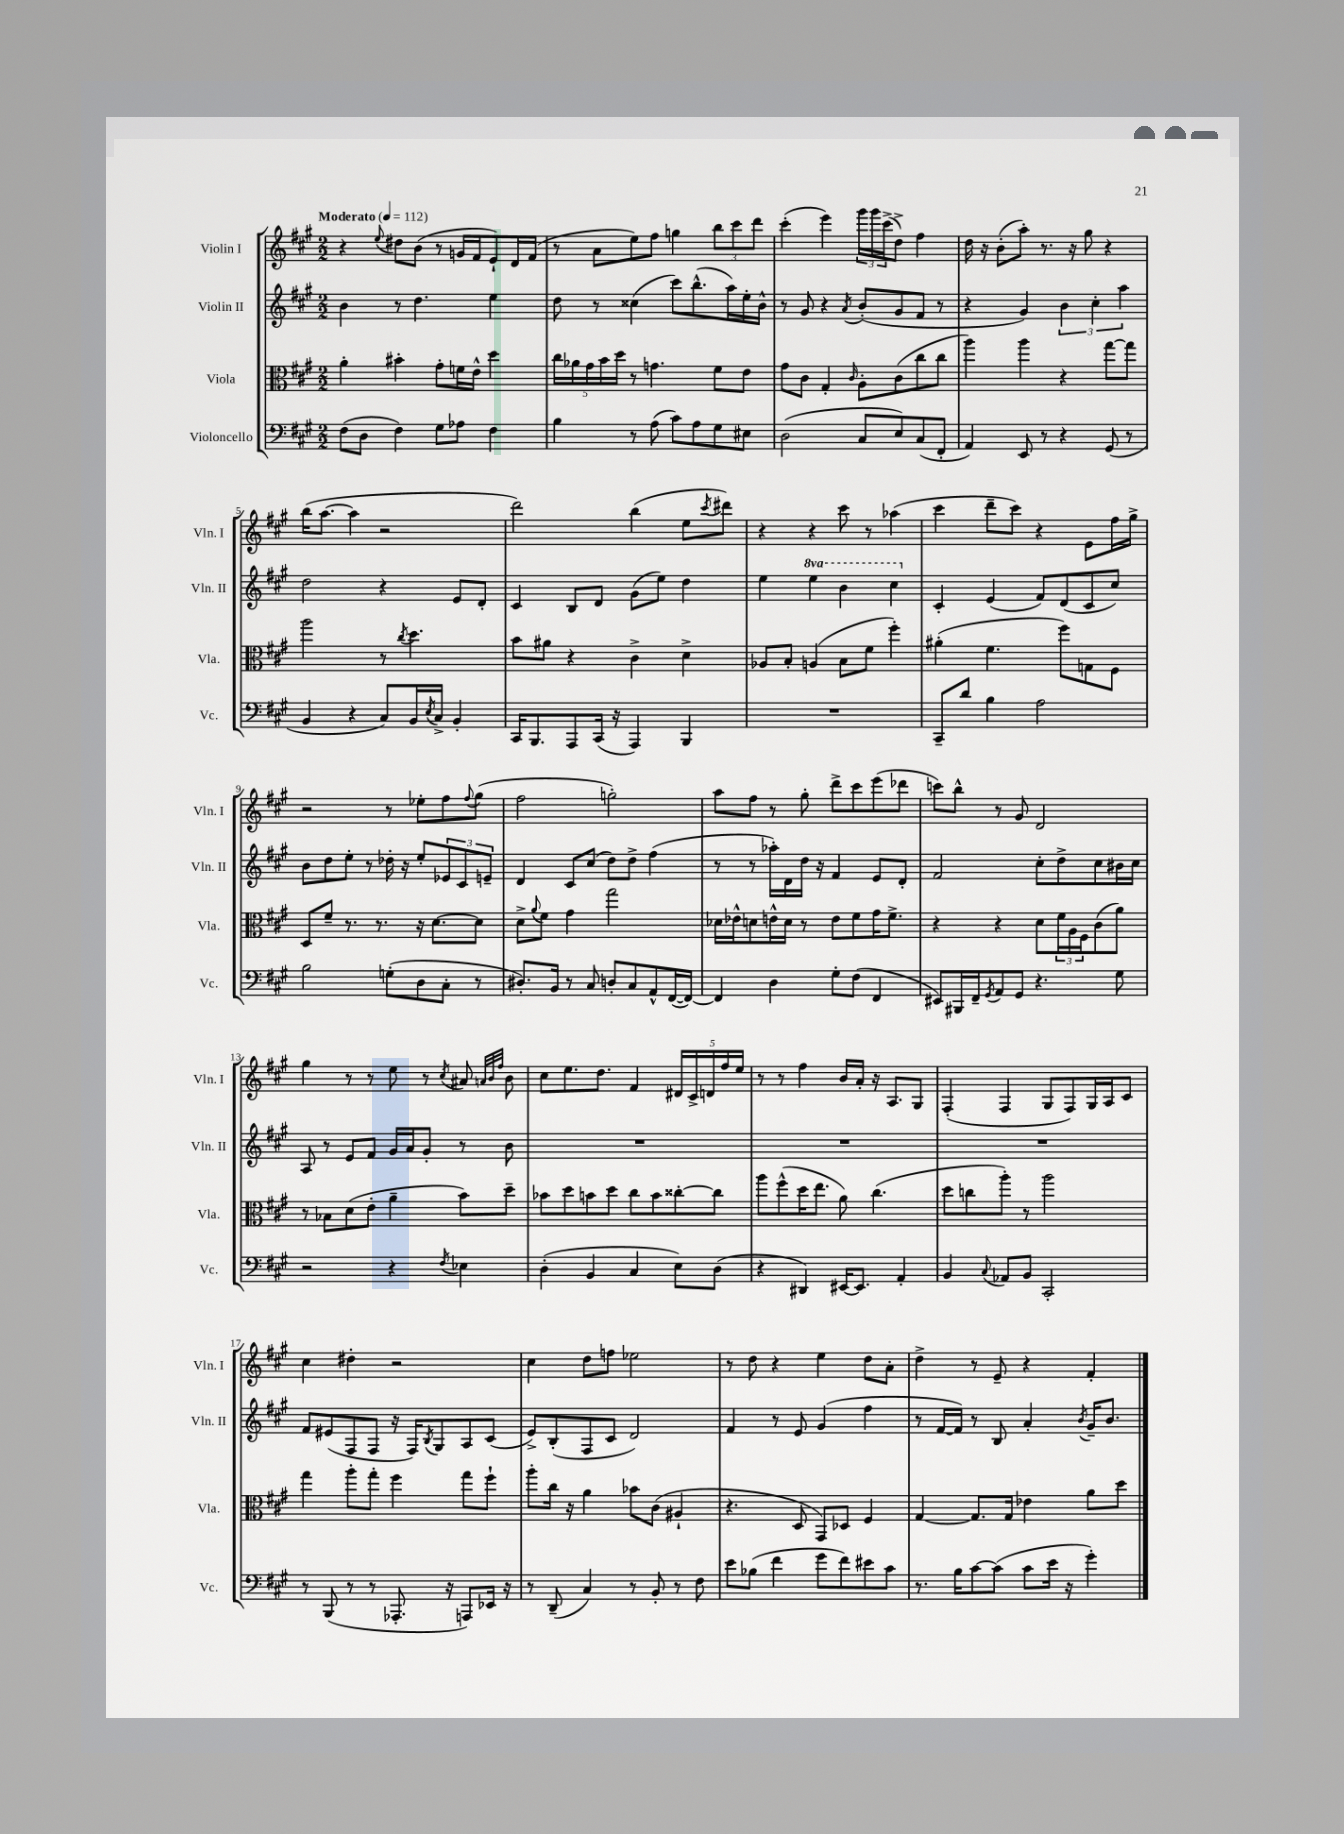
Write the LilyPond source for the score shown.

<<
\new StaffGroup <<
\new Staff = "s0" \with { instrumentName = "Violin I" shortInstrumentName = "Vln. I" } {
    \clef treble \key a \major \numericTimeSignature \time 2/2 \tempo "Moderato" 4 = 112
    r4 \appoggiatura { e''8 } dis''8 b'8( r8 g'16 fis'16 e'8-!) d'16 fis'16( |
    r8 a'8 e''8) fis''8 g''4 \tuplet 3/2 { b''8 cis'''8 d'''8 } |
    cis'''4-.( e'''4) \tuplet 3/2 { gis'''16 gis'''16 cis'''16->( } d''8->) fis''4 |
    d''16 r16 b'8-.( a''8-.) r8. r16 gis''8 r4 |
    b''16( a''8.~ a''4 r2 |
    d'''2) b''4( e''8 \acciaccatura { cis'''8 } dis'''8) |
    r4 r4 cis'''8 r8 aes''4( |
    cis'''4 d'''8-- cis'''8) r4 e'8 fis''16 gis''16-> |
    r2 r8 ees''8-. fis''8 \appoggiatura { fis''8 } gis''8( |
    fis''2 g''2-.) |
    a''8 fis''8 r8 gis''8-. d'''8-> cis'''8 e'''8( des'''8 |
    c'''8) b''8-^ r8 gis'8 d'2 |
    gis''4 r8 r8 e''8 r8 \acciaccatura { cis''8 } ais'8 \grace { a'32 b'32 fis''32 } b'8 |
    cis''8 e''8. d''8. fis'4 \tuplet 5/4 { dis'16 cis'16-> d'16 fis''16 e''16 } |
    r8 r8 fis''4 b'16 a'16-. r16 a8. gis8 |
    fis4-.( fis4 gis8 fis8) gis16 a16 cis'8 |
    cis''4 dis''4-. r2 |
    cis''4 d''8 f''8 ees''2 |
    r8 d''8 r4 e''4 d''8 a'8-. |
    d''4-> r8 e'8-- r4 fis'4-. \bar "|." |
}
\new Staff = "s1" \with { instrumentName = "Violin II" shortInstrumentName = "Vln. II" } {
    \clef treble \key a \major \numericTimeSignature \time 2/2 \set Staff.ottavationMarkups = #ottavation-simple-ordinals
    b'4 r8 d''4. e''4 |
    d''8 r8 cisis''4( cis'''8) b''8.-^( a''16) e''16-. b'16-^ |
    r8 gis'8 r4 \acciaccatura { a'8 } b'8-.( gis'8 fis'8 r8 |
    r4 gis'4) \tuplet 3/2 { b'4 cis''4-. a''4 } |
    d''2 r4 e'8 d'8-. |
    cis'4 b8 d'8 gis'8( e''8) d''4 |
    e''4 \ottava #1 e'''4 b''4 cis'''4 \ottava #0 |
    cis'4-. e'4( fis'8) d'8( cis'8 cis''8) |
    b'8 d''8 e''8-. r8 des''16-. r16 e''8-. \tuplet 3/2 { ees'8 cis'8 e'8-- } |
    d'4 cis'8 cis''8( d''8) d''8-> fis''4( |
    r8 r8 aes''16-.) d'16 d''16 r16 fis'4 e'8 d'8-. |
    fis'2 cis''8-. d''8-> cis''8 bis'16 cis''16 |
    a8 r8 e'8 fis'8 gis'16 a'16 gis'8-. r8 b'8 |
    R1 |
    R1 |
    R1 |
    fis'8 eis'8( fis8 fis8 r16 fis16) \acciaccatura { b8 } gis8 a8 cis'8( |
    e'8->) b8-.( fis8 cis'8 d'2) |
    fis'4 r8 e'8 gis'4( fis''4 |
    r8 fis'16~ fis'16) r8 b8 a'4-. \acciaccatura { b'8 } gis'16-- b'8. \bar "|." |
}
\new Staff = "s2" \with { instrumentName = "Viola" shortInstrumentName = "Vla." } {
    \clef alto \key a \major \numericTimeSignature \time 2/2
    a'4-. bis'4-. gis'8-. f'16 e'16-^ d''4 |
    \tuplet 5/4 { cis''16 aes'16 gis'16 b'16 d''16 } r8 g'4. fis'8 e'8 |
    gis'8 cis'8 gis4-. \grace { cis'16 } a8-. cis'8( cis''8 cis''8 |
    a''4) a''4 r4 gis''8~ gis''8 |
    a''2 r8 \acciaccatura { cis''8 } d''4. |
    b'8 ais'8 r4 cis'4-> d'4-> |
    aes8 b8-. a4( b8 fis'8 fis''4-.) |
    ais'4-.( fis'4. fis''8) g8 fis8 |
    d8 fis'8-- r8. r8. r16 d'8.~ d'8 |
    d'8-> \appoggiatura { a'8 } fis'8 gis'4 gis''2 |
    des'16 ees'16-^ d'8 e'16-^ d'16 r8 e'8 fis'8 gis'16 fis'8.-> |
    r4 r4 d'8 \tuplet 3/2 { fis'16 a16 fis16 } cis'8( a'8) |
    r8 bes8 d'8( e'8-. a'4-- b'8) d''8-- |
    bes'8 d''8 b'8 d''8 cis''8 b'8 cisis''8~-. cisis''8 |
    a''8 fis''8-^( d''16 e''8. a'8) cis''4.( |
    d''8 c''8 a''8-.) r8 a''2 |
    gis''4 a''8-. gis''8-. fis''4 gis''8 fis''8-! |
    a''8-. cis''16 r16 a'4 bes'8 cis'8( ais4-! |
    r4. d8 gis,8) des8 fis4 |
    gis4~ gis8. gis16 ees'4 a'8 d''8 \bar "|." |
}
\new Staff = "s3" \with { instrumentName = "Violoncello" shortInstrumentName = "Vc." } {
    \clef bass \key a \major \numericTimeSignature \time 2/2
    fis8( d8 fis4) gis8 aes8 fis4 |
    b4 r8 a8( cis'8) a8 gis8 eis8 |
    d2( cis8 e8) cis8( fis,8-. |
    a,4) e,8 r8 r4 gis,8( r8 |
    b,4 r4 cis8) b,16 \acciaccatura { e8 } cis16-> b,4-. |
    cis,16 b,,8. a,,8 cis,16( r16 a,,4) b,,4 |
    R1 |
    cis,8-- d'8 b4 a2 |
    b2 g8-.( d8 cis8-. r8 |
    dis8.-.) b,16 r8 cis8 d8-. cis8 a,8-^ fis,16~( fis,16~) |
    fis,4 d4 gis8-. fis8( fis,4 |
    eis,8) bis,,16 fis,16-- \acciaccatura { gis,8 } a,8 gis,8 r4. gis8 |
    r2 r4 \acciaccatura { fis8 } ees4 |
    d4-.( b,4 cis4 e8) d8( |
    r4 dis,4) eis,16~ eis,8. a,4-. |
    b,4 \appoggiatura { cis8 } aes,8 b,8 cis,2-. |
    r8 b,,8( r8 r8 aes,,8.-. r16 a,,8) ees,16 r16 |
    r8 d,8--( cis4) r8 b,8-. r8 fis8 |
    e'8 bes8( fis'4 gis'8 fis'8) eis'8 cis'8 |
    r8. b16 cis'8~ cis'8( cis'8 e'16 r16 gis'4-.) \bar "|." |
}
>>
>>
